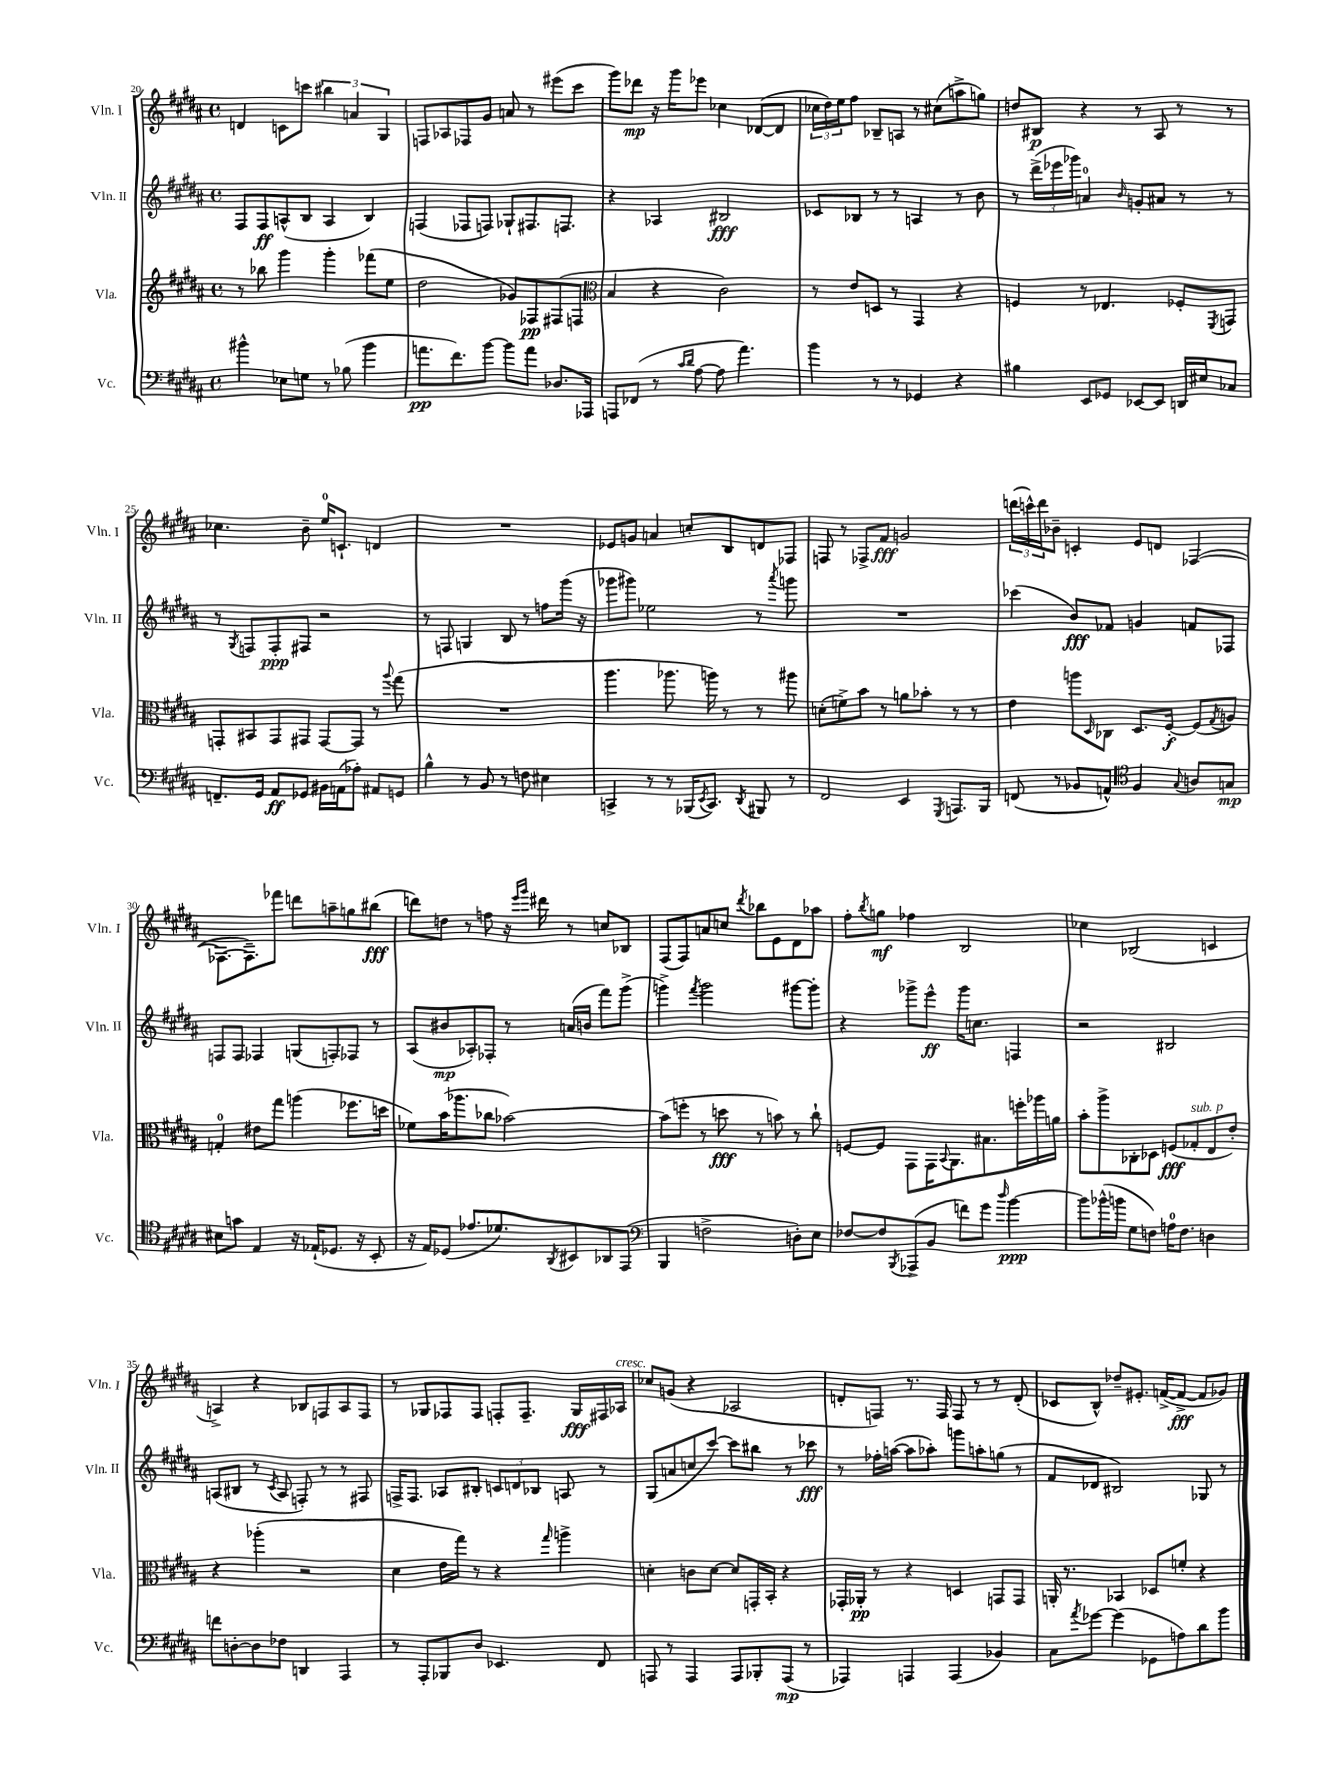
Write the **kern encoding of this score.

**kern	**kern	**kern	**kern
*staff4	*staff3	*staff2	*staff1
*clefF4	*clefG2	*clefG2	*clefG2
*k[f#c#g#d#a#]	*k[f#c#g#d#a#]	*k[f#c#g#d#a#]	*k[f#c#g#d#a#]
*M4/4	*M4/4	*M4/4	*M4/4
*met(c)	*met(c)	*met(c)	*met(c)
4b#^^	8r	8F#	4d
.	8bb-	8F#	.
8E-	4ggg#	(8A^^	8c
8G	.	8B	8ccc
8r	4ggg#'	4A	6bb#
(8B-	.	.	.
.	.	.	6a
4b#	(8fff-	4B)	.
.	.	.	6G#
.	8ee	.	.
=	=	=	=
8.a	2dd#	(4F	8F
.	.	.	8A-
8.f#)	.	.	.
.	.	8F-	8F-
[8b	.	8F)	8g#
8b]	8g-)	8G-`	8a
8a	8F-	8.F#	8r
8.D-	(8F#	.	(8eee#
.	.	8.F	.
.	8F	.	8ccc#
16AAA-	.	.	.
=	=	=	=
*	*clefC3	*	*
8AAA	4B	4r	8ggg#)
(8FF-	.	.	8ddd-
8r	4r	4A-	16r
.	.	.	16ggg#
16qqc#	.	.	.
16qqd#	.	.	.
[8A#	.	.	8eee-
8A#]	2c#)	2B#	4cc-
4.a#)	.	.	.
.	.	.	([8d-
.	.	.	8d-]
=	=	=	=
4b	8r	8c-	24cc-
.	.	.	24dd#)
.	.	.	24ee
.	8e	8B-	8ff#
8r	8D	8r	8B-~
8r	8r	8r	8A
4GG-	4GG#	4A	8r
.	.	.	(8cc#
4r	4r	8r	8aa^
.	.	8b	8gg)
=	=	=	=
4B#	4F	8r	8dd
.	.	(24ddd#^	8B#
.	.	24eee-	.
.	.	24ggg-)	.
8EE	8r	4a	4r
8GG-	4.E-	.	.
.	.	16qqb	.
[8EE-	.	8g'	8r
8EE-]	.	8a#	8A#
16DD	8F-'	8r	8r
16E#	.	.	.
.	8qFF#	.	.
8C-	8GG	8r	8r
=	=	=	=
8.FF~	8GG'	8r	4.cc-
.	.	8qG#	.
.	8BB#	8F	.
16GG#	.	.	.
8AA#	8GG	8F'	.
8GG-	8GG#	8F#	8b~
16BB#	[8GG#	2r	16ee
(16AA	.	.	8.c`
8A-')	8GG#]	.	.
8AA#	8r	.	4d
.	8qqaa#	.	.
8GG	(8gg#	.	.
=	=	=	=
4B^^	1r	8r	1r
.	.	8F	.
8r	.	4G	.
8BB	.	.	.
8r	.	8B	.
8F	.	8r	.
4E#	.	8ff	.
.	.	(16ggg#	.
.	.	16r	.
=	=	=	=
4CC^	4.aa#	8ggg-	8e-
.	.	8ggg#)	8g
8r	.	2ee-	4a
8r	8.aa-	.	.
(16BBB-	.	.	8cc'
8qEE	.	.	.
8.CC)	16aa)	.	.
.	8r	.	8B
8qDD#	.	.	.
8BBB#	8r	8r	8d
.	.	8qaaa#	.
8r	8aa#	8ggg	8F-
=	=	=	=
2FF#	(8d'	1r	8F
.	8f^)	.	8r
.	8b	.	8F-^
.	8r	.	8f#
4EE	8a	.	2g
.	8b-'	.	.
8qGGG#	.	.	.
8.AAA	8r	.	.
.	8r	.	.
16BBB	.	.	.
=	=	=	=
(8FF	4e	(4ccc-	(24ddd
.	.	.	24ccc^^)
.	.	.	24ddd
8r	.	.	8b-~
8BB-	8aa	8b)	4c'
.	16qqD#	.	.
8AA^^)	8C-	8f-	.
*clefC4	*	*	*
4F#	8.D#	4g	8e
.	.	.	8d
.	[16F#'	.	.
8qqG#	.	.	.
8A	(8F#]	8f	([4F-
.	8qG#	.	.
8G	8A)	8F-	.
=	=	=	=
8B#	4G'	8F	8.F-_
8g	.	8F	.
.	.	.	8.F-~])
4E	8e#	4F-	.
.	8gg#	.	8fff-
16r	(4aa	(8G	8ddd
(16E-`	.	.	.
8.D-	.	8F')	8aa~
.	8.ff-	8F-	8gg
16r	.	.	.
8BB'	.	8r	(8bb#
.	16dd	.	.
=	=	=	=
16r	8f-)	(8A#	8ddd)
16E)	.	.	.
(8D-	(16b	8b#	8dd
.	8.aa-	.	.
8.e-	.	8A-')	8r
.	8cc-	8F-'	8ff
8.d-)	.	.	.
.	[2b-)	8r	16r
.	.	.	16qqeee
.	.	.	16qqggg#
.	.	.	16ddd#
8qAA#	.	.	.
8BB#	.	(16a	8r
.	.	16b	.
8AA-	.	8fff#)	8cc
(8EE	.	(8ggg#^	8B-
=	=	=	=
*clefF4	*	*	*
4BBB	(8b-]	4ggg^)	(8F#
.	8ff'	.	8F#)
.	.	8qfff#	.
2F^	8r	2ggg	8a
.	8dd	.	8cc
.	.	.	8qddd#
.	8r	.	8bb-
.	8b)	.	8e
8D')	8r	[8ggg#	8d#
8E	8cc#`	8ggg#']	8aa-
=	=	=	=
[8F-	[8F	4r	8ff#'
.	.	.	8qbb
8F-]	8F]	.	8gg
8qBBB	.	.	.
(8AAA-^	8GG#	8ggg-^	4ff-
8BB	16GG#	8eee^^	.
.	8qqBB	.	.
.	8.AA#	.	.
8f)	.	16ggg-	2B
.	.	8.cc	.
8g#	8.B#	.	.
16qqdd#	.	.	.
[4b	.	4F	.
.	16ff'	.	.
.	16aa-	.	.
.	16a	.	.
=	=	=	=
8b]	8b'	2r	4cc-
(16b-^^	8aa#^	.	.
16b	.	.	.
8G#	8C-'	.	(2B-
8F)	8D-	.	.
16A	(8F	2B#	.
8.F	.	.	.
.	8G-'	.	.
4D	8E	.	4c
.	8e')	.	.
=	=	=	=
8f	4r	(8A	4A^)
[8D'	.	8B#	.
8D]	(4aa-'	8r	4r
.	.	8qc#	.
8F-	.	8A	.
4DD	2r	8F')	8B-
.	.	8r	8F
4AAA#	.	8r	8A
.	.	8F#	8F
=	=	=	=
8r	4d#	16F^	8r
.	.	8.F	.
8AAA#'	.	.	8G-
8BBB-	16e	8A-	8F-
.	16gg#)	.	.
8D#	8r	8B#'	8F-
4.EE-	4r	12c	8F'
.	.	12d	.
.	.	.	8.F~
.	.	12B-	.
.	16qqgg#	.	.
.	4aa^	8A	.
.	.	.	16G-
8FF#	.	8r	16F#
.	.	.	16A-
=	=	=	=
8AAA	4d'	(8G#	8cc-
8r	.	8a	(8g
4AAA	8c	8cc	4r
.	[8d	[8ccc#)	.
8AAA	8d]	8ccc#]	2A-
8BBB-'	16GG'	8bb#	.
.	16BB'	.	.
(8AAA	4r	8r	.
8r	.	8ccc-	.
=	=	=	=
4AAA-)	16GG-'	8r	8d'
.	16AA-'	.	.
.	8r	16ff-'	8F)
.	.	([16aa	.
4AAA	4r	8aa]	8.r
.	.	8aa-')	.
.	.	.	16F
(4AAA	4D	8ggg	8F
.	.	8aa'	8r
4BB-)	8GG	(8gg	8r
.	8GG	8r	(8d'
=	=	=	=
8C#	16AA'	8f#	8c-
.	8.r	.	.
8qa#	.	.	.
[8g-	.	8d-	8B^^)
(4g-]	4BB-	2B#)	8dd-~
.	.	.	8.e#'
8GG-	8D-	.	.
.	.	.	([16f^
8A)	8f'	.	8f^_
8d#	4r	8G-	8f]
8b	.	8r	8g-)
==	==	==	==
*-	*-	*-	*-
